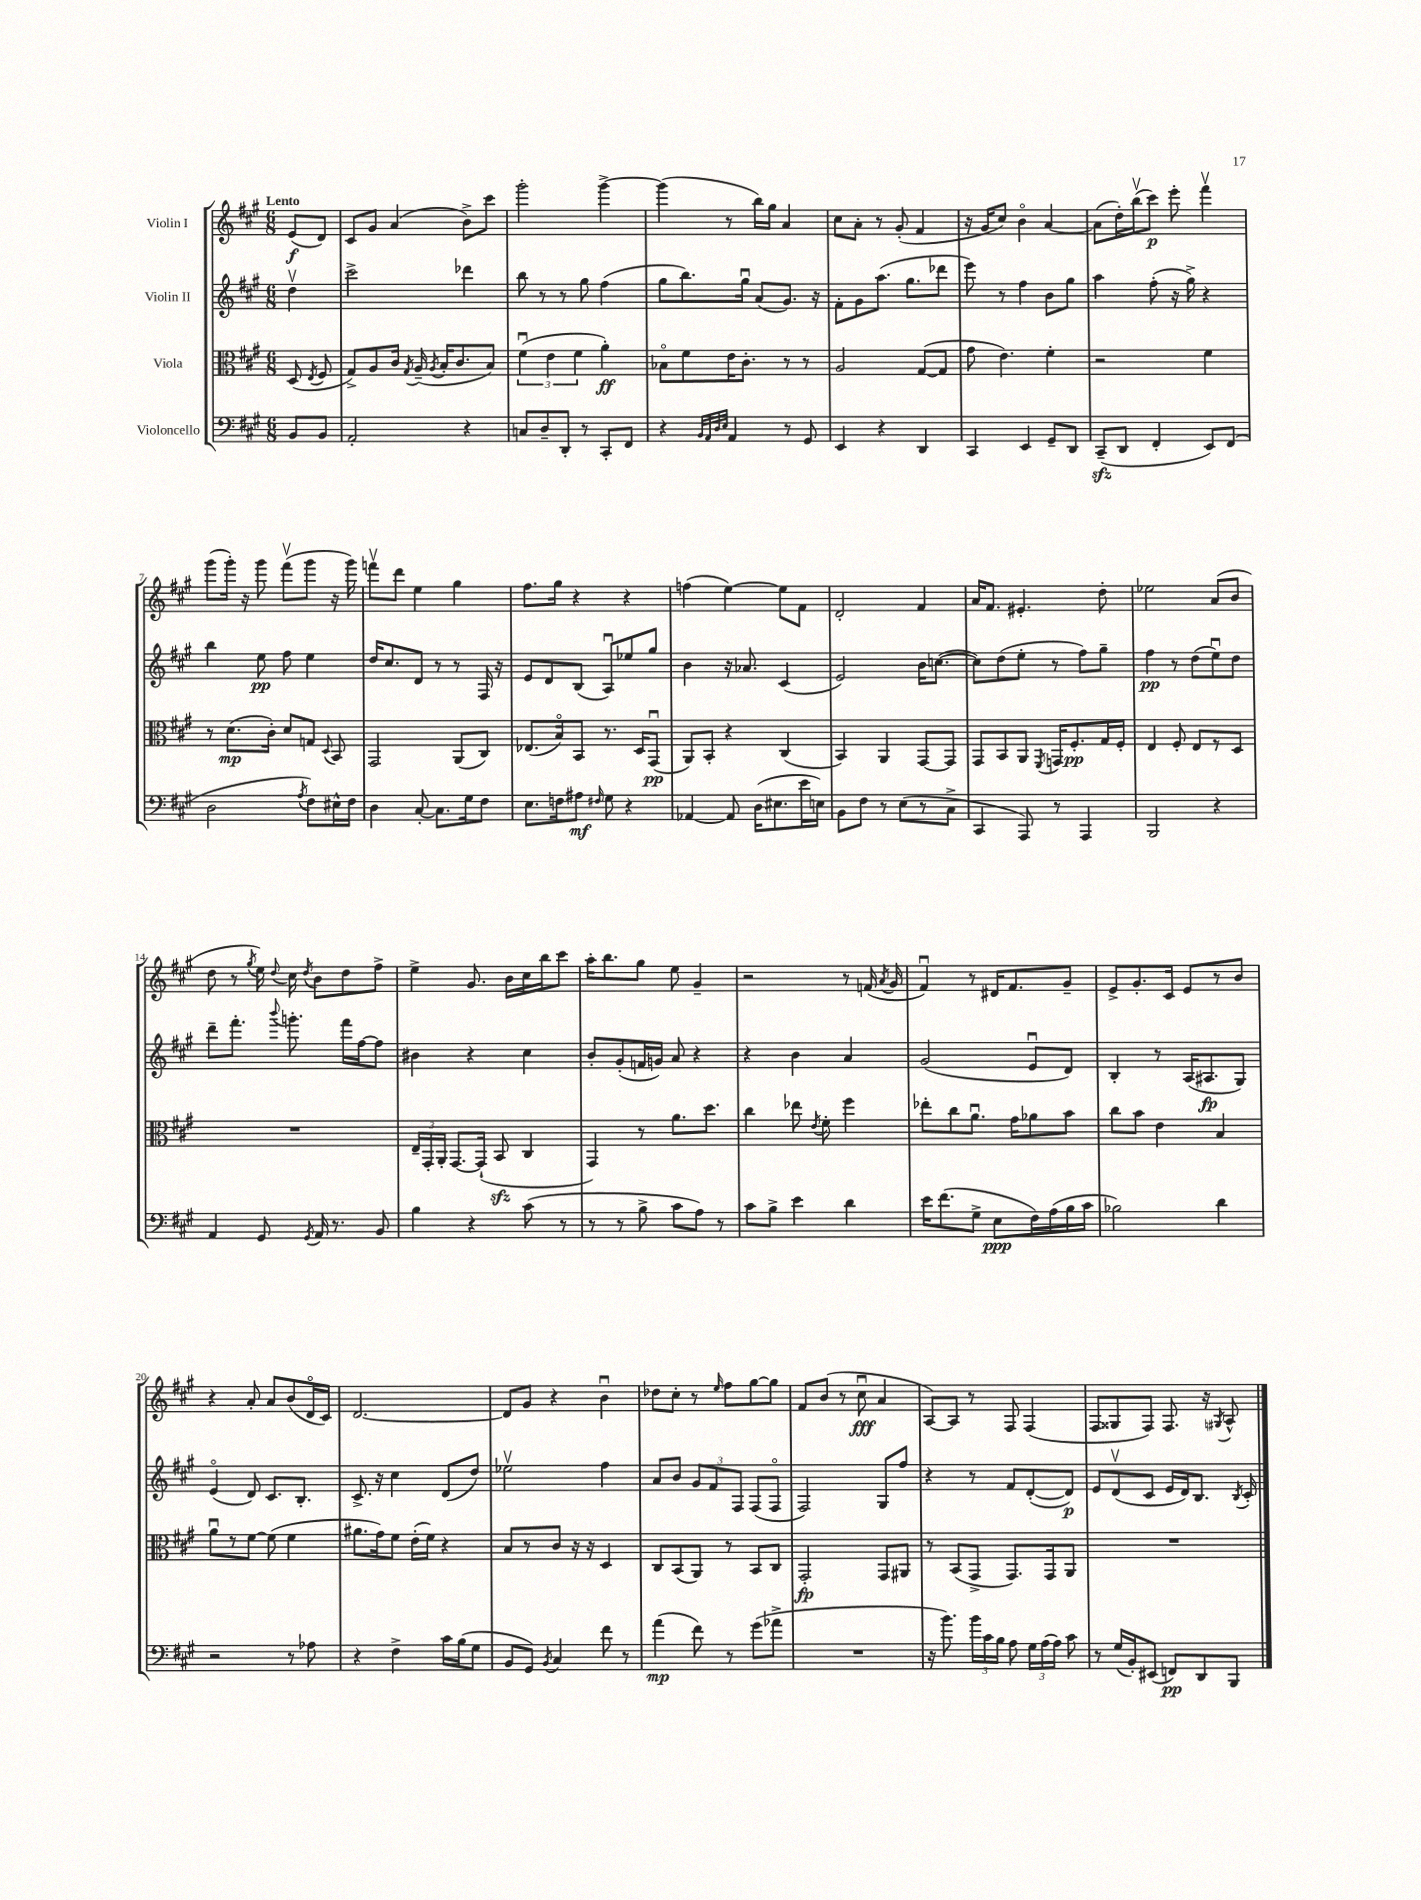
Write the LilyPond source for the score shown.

<<
\new StaffGroup <<
\new Staff = "s0" \with { instrumentName = "Violin I" } {
    \clef treble \key a \major \numericTimeSignature \time 6/8 \partial 4 \tempo "Lento"
    \autoBeamOff e'8[\f( d'8]) |
    cis'8[ gis'8] a'4( b'8[->) cis'''8] |
    gis'''2-. gis'''4~-> |
    gis'''4( r8 b''16[) gis''16] a'4 |
    cis''8[ a'8]-. r8 gis'8-.( fis'4 |
    r16 gis'16[ cis''8]) b'4\flageolet a'4~ |
    a'8[( d''16-.) b''16\upbow( cis'''8]\p) e'''8-. fis'''4\upbow |
    gis'''8[( gis'''16]-.) r16 gis'''8 fis'''8[\upbow( gis'''8] r16 gis'''16) |
    f'''8[\upbow d'''8] e''4 gis''4 |
    fis''8.[ gis''16] r4 r4 |
    f''4( e''4~) e''8[ fis'8] |
    d'2-. fis'4 |
    a'16[ fis'8.] eis'4.-. d''8-. |
    ees''2 a'8[( b'8] |
    d''8 r8 \acciaccatura { gis''8 } e''16) \appoggiatura { d''8 } cis''16 \acciaccatura { d''8 } b'8[ d''8 fis''8]-> |
    e''4-> gis'8. b'16[ cis''16 b''16 cis'''8] |
    a''16[-. b''8. gis''8] e''8 gis'4-- |
    r2 r8 f'16( \acciaccatura { a'8 } gis'16 |
    fis'4\downbow) r8 dis'16[ fis'8. gis'8]-- |
    e'8[-> gis'8.-. cis'16] e'8[ r8 b'8] |
    r4 a'8-. a'8[ b'8( d'16\flageolet cis'16]) |
    d'2.~ |
    d'8[ gis'8] r4 b'4\downbow |
    des''8[ cis''8]-. r8 \grace { e''16 } fis''8[ gis''8~ gis''8] |
    fis'8[ b'8]( r8 cis''8\downbow\fff a'4 |
    a8[~) a8] r8 fis8 fis4( |
    fis8[ gisis8 fis8]) fis8. r16 \acciaccatura { gis8 } a8-^ \bar "|." |
}
\new Staff = "s1" \with { instrumentName = "Violin II" } {
    \clef treble \key a \major \numericTimeSignature \time 6/8 \partial 4
    \autoBeamOff d''4\upbow |
    cis'''2-> des'''4 |
    b''8 r8 r8 gis''8 fis''4( |
    gis''8[ b''8.) gis''16]\downbow a'8[( gis'8.]) r16 |
    fis'8[-. gis'8 a''8.]( gis''8.[ des'''8] |
    e'''8) r8 fis''4 b'8[ gis''8] |
    a''4 fis''8-.( r16 gis''16->) r4 |
    b''4 e''8\pp fis''8 e''4 |
    d''16[ cis''8. d'8] r8 r8 fis16 r16 |
    e'8[ d'8 b8]( a8[\downbow) ees''8 gis''8] |
    b'4 r16 aes'8. cis'4( |
    e'2) b'16[ c''8.]~( |
    c''8[) d''8( e''8]-. r8 fis''8[) gis''8]-- |
    fis''4\pp r8 d''8[( e''8\downbow) d''8] |
    d'''8[-- fis'''8.]-. \appoggiatura { b'''8 } g'''8.-. fis'''16[ fis''16~ fis''8] |
    bis'4 r4 cis''4 |
    b'8[-. gis'8-.( f'16 g'16]) a'8 r4 |
    r4 b'4 a'4 |
    gis'2( e'8[\downbow d'8]) |
    b4-. r8 a16[( ais8.\fp gis8]) |
    e'4\flageolet( d'8) cis'8.[ b8.]-. |
    cis'8.-> r16 cis''4 d'8[( d''8]) |
    ees''2\upbow fis''4 |
    a'8[ b'8] \tuplet 3/2 { gis'8[ fis'8 fis8] } fis8[( fis8]\flageolet |
    fis2) gis8[ fis''8] |
    r4 r8 fis'8[ d'8~-.( d'8]\p) |
    e'8[ d'8\upbow( cis'8] e'16[ d'16) b8.] \acciaccatura { b8 } cis'16-. \bar "|." |
}
\new Staff = "s2" \with { instrumentName = "Viola" } {
    \clef alto \key a \major \numericTimeSignature \time 6/8 \partial 4
    \autoBeamOff d8( \acciaccatura { e8 } fis8 |
    gis8[->) a8 cis'16] \acciaccatura { gis8 } a16--( \acciaccatura { a8 } b16[-. cis'8. b8]) |
    \tuplet 3/2 { fis'4\downbow( e'4 fis'4 } a'4-.\ff) |
    bes8[\flageolet fis'8 e'16 cis'8.]-. r8 r8 |
    a2 gis8[~( gis8] |
    gis'8 e'4.) fis'4-. |
    r2 fis'4 |
    r8 d'8.[\mp( cis'16]-.) d'8[ g8] \appoggiatura { d8 } b,8 |
    gis,2 a,8[( cis8]) |
    ees8.[( b16\flageolet) b,8] r8. d16[ gis,8]\downbow\pp( |
    a,8[) b,8]-. r4 cis4( |
    b,4) a,4 gis,8[~ gis,8] |
    gis,8[ b,8 a,8] \acciaccatura { fis,8 } g,16[ fis8.-.\pp gis16 fis16]-. |
    e4 fis8-. e8[ r8 d8] |
    R2. |
    \tuplet 3/2 { e16[-- gis,16-. a,16]-. } gis,8.[~ gis,16]-!( b,8\sfz cis4 |
    gis,4) r8 a'8.[ d''8.] |
    cis''4 ees''8 \acciaccatura { e'8 } fis'8-. fis''4 |
    ees''8[-. cis''8 a'8.]\downbow gis'16[ aes'8 b'8] |
    cis''8[ b'8] e'4 b4 |
    a'8[\downbow r8 fis'8]~ fis'8( fis'4 |
    ais'8.[ gis'16) fis'8] e'16[-.( fis'16]) r4 |
    b8[ r8 cis'8] r16 r16 d4 |
    cis8[ b,8( a,8]) r8 b,8[ cis8] |
    gis,2-.\fp gis,8[ ais,8] |
    r8 b,8[( gis,8]-> gis,8.[) gis,16 a,8] |
    R2. \bar "|." |
}
\new Staff = "s3" \with { instrumentName = "Violoncello" } {
    \clef bass \key a \major \numericTimeSignature \time 6/8 \partial 4
    \autoBeamOff b,8[ b,8] |
    a,2-. r4 |
    c8[ d8-- d,8]-. r8 cis,8[-. fis,8] |
    r4 \grace { b,32[ a,32 d32 e32] } a,4 r8 gis,8 |
    e,4 r4 d,4 |
    cis,4 e,4 gis,8[-- d,8] |
    cis,8[--\sfz( d,8] fis,4-. e,8[) fis,8]( |
    d2 \acciaccatura { a8 } fis8[) eis16-^ fis16] |
    d4 cis8~-. cis8.[ gis16 fis8] |
    e8.[ f16 ais8]\mf \grace { fis16 } gis8 r4 |
    aes,4~ aes,8 d16[( eis8. e'16 e16]) |
    b,8[ fis8] r8 e8[( r8 cis8]-> |
    cis,4 a,,8) r8 a,,4 |
    b,,2 r4 |
    a,4 gis,8 \acciaccatura { gis,8 } a,16 r8. b,8 |
    b4 r4 cis'8( r8 |
    r8 r8 b8-> cis'8[ a8]) r8 |
    cis'8[ b8]-> e'4 d'4 |
    e'16[ fis'8.( gis8]-> e8[\ppp fis16) a16( b16 cis'16] |
    bes2) d'4 |
    r2 r8 aes8 |
    r4 fis4-> cis'16[ b16( gis8] |
    b,8[ gis,8]) \acciaccatura { b,8 } cis4 fis'8 r8 |
    a'4\mp( fis'8) r8 gis'8[( aes'8]-> |
    R2. |
    r16 b'8.) \tuplet 3/2 { b'16[ cis'16 b16] } a8 \tuplet 3/2 { gis16[ a16( a16]) } cis'8 |
    r8 gis16[( b,16-.) eis,8]( f,8[\pp) d,8 b,,8] \bar "|." |
}
>>
>>
